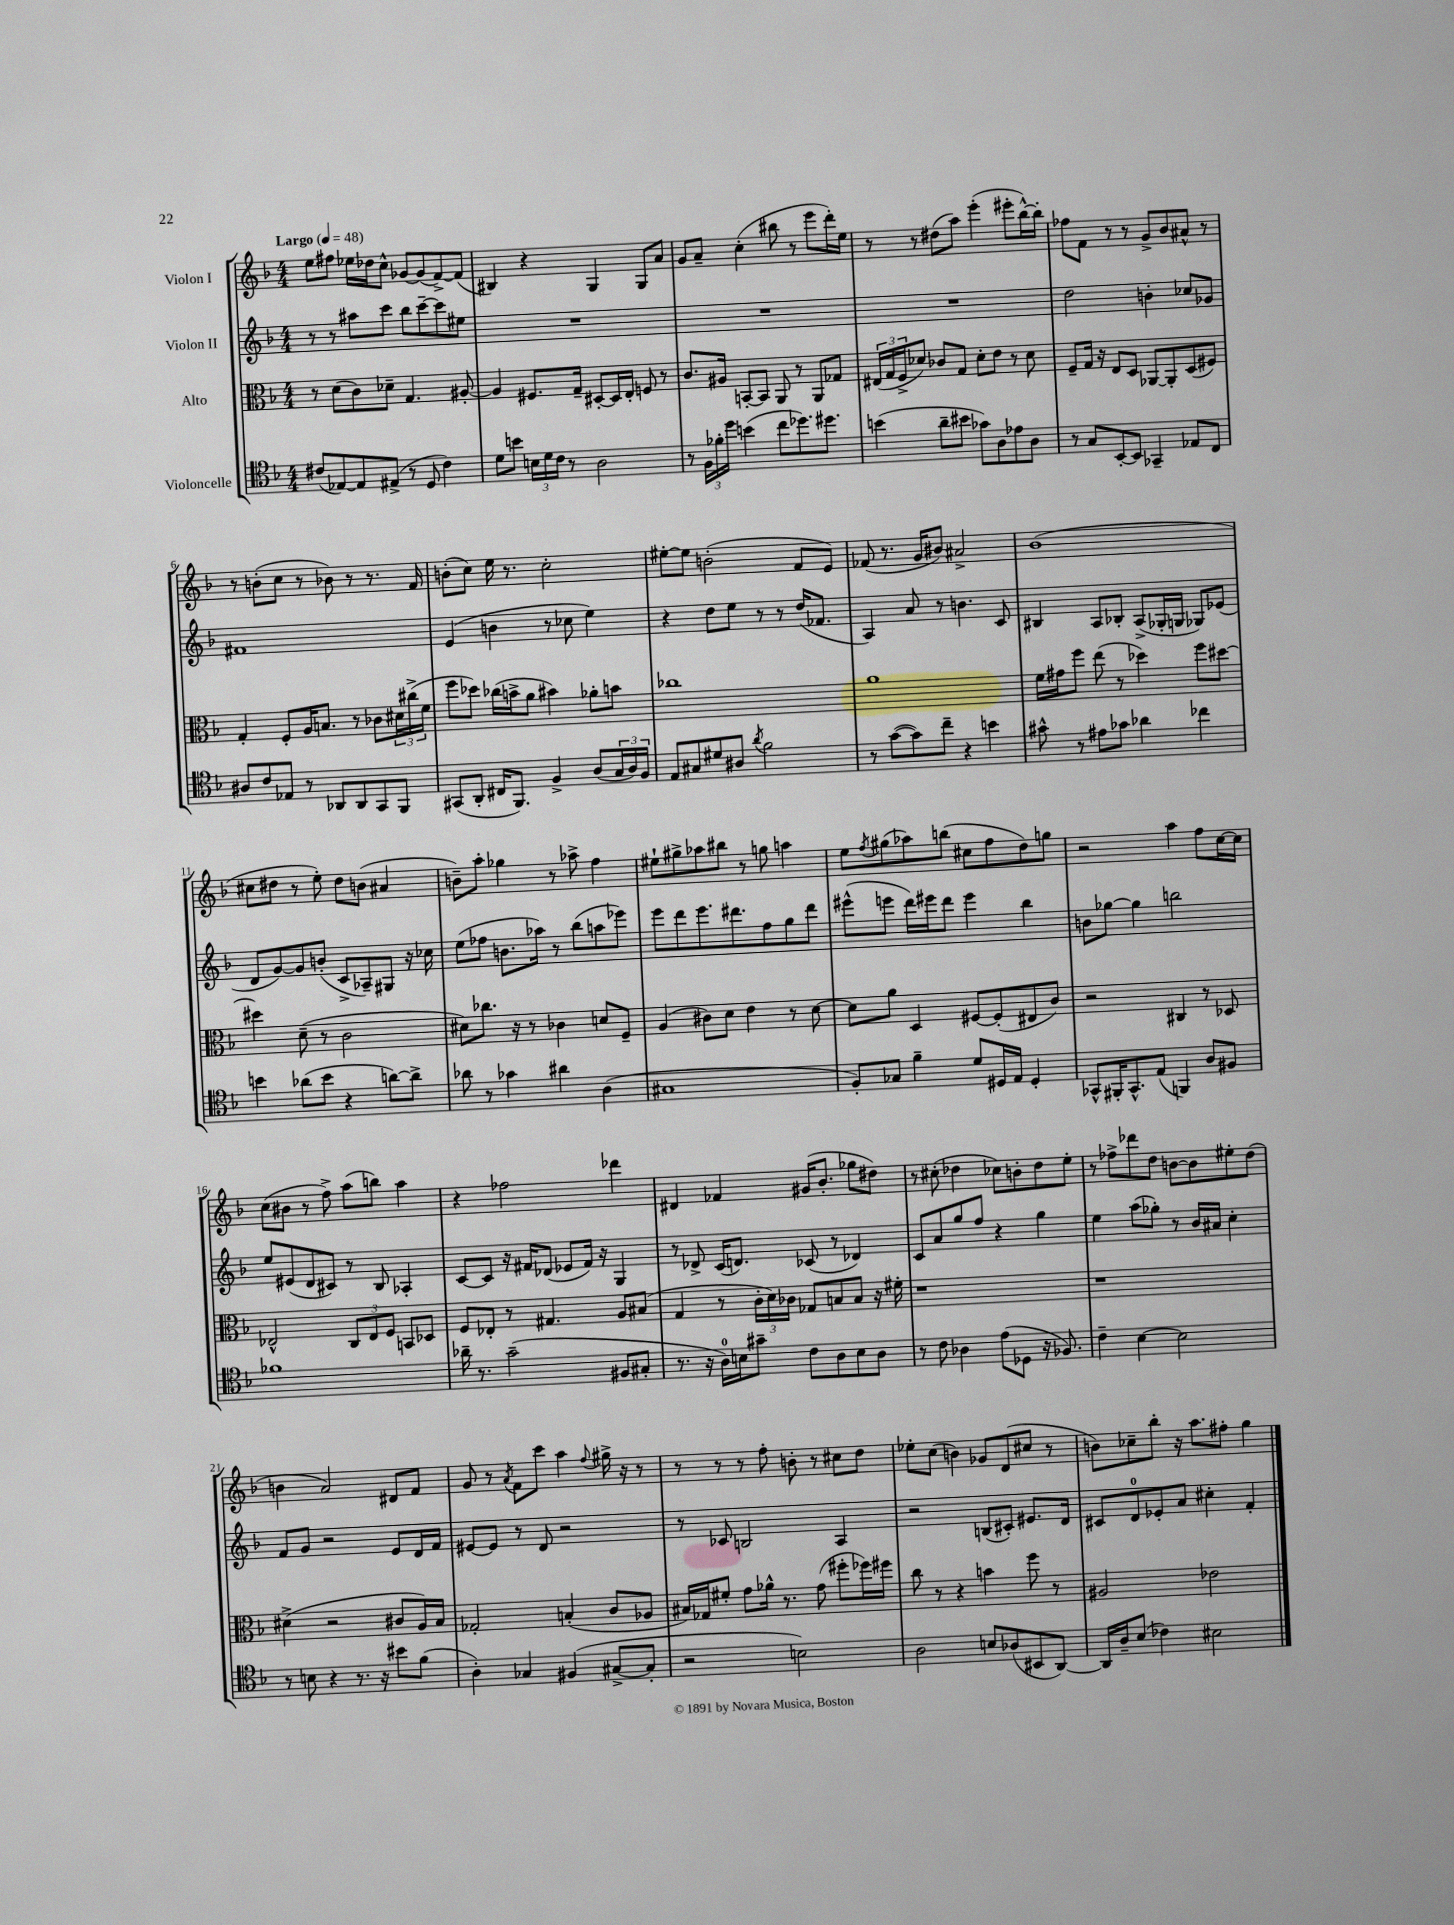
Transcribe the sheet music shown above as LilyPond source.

<<
\new StaffGroup <<
\new Staff = "s0" \with { instrumentName = "Violon I" } {
    \clef treble \key f \major \numericTimeSignature \time 4/4 \tempo "Largo" 4 = 48
    e''8 fis''8 ees''16 des''16 c''8-^ ges'8~ ges'8( f'8~->) f'8( |
    bis4) r4 g4 g8 a'8 |
    g'8 a'8-- c''4-.( bis''8 r8 e'''8 d'''16-.) e''16 |
    r8 r8 dis''8( a''8) e'''4-.( eis'''8-. bes''16~-^) bes''16-. |
    fes''8 f'8 r8 r8 g'8-> bes'8 ais'8-^ r8 |
    r8 b'8-.( c''8 r8 bes'8) r8 r8. f'16 |
    b'8-.( c''8) e''16 r8. c''2-. |
    eis''8~-. eis''8 b'2-.( f'8 e'8) |
    fes'8( r8. g'16 bis'8) ais'2-> |
    bes'1( |
    cis''8 dis''8 r8 e''8-.) dis''8 b'8( ais'4 |
    b'8--) a''8-. ges''4 r8 aes''8-> f''4 |
    eis''8-! gis''8-> aes''8 bis''8 r8 g''8 a''4 |
    e''8 \acciaccatura { f''8 } gis''8( aes''8) b''8( cis''8 f''8 d''8) g''8 |
    r2 a''4 f''8 c''16~ c''16 |
    c''8( bis'8 r8 f''8->) a''8( b''8) a''4 |
    r4 fes''2 des'''4 |
    dis'4 fes'4 gis'16( bes'8.-. ges''8 dis''8) |
    r8 cis''8-.( des''4 ces''8) b'8-. des''8 e''8-. |
    r8 fes''8-> des'''8 d''8 b'8~ b'8 eis''8-. d''8( |
    b'4 a'2) dis'8 f'8 |
    g'8 r8 \acciaccatura { a'8 } f'8 c'''8 a''4 \appoggiatura { f''8 } gis''16-> r16 r8 |
    r8 r8 r8 f''8-. b'8-. r8 cis''8 d''8 |
    ees''8-. c''8( b'4) ges'8 d'8( cis''8 r8 |
    b'8) ces''8-- bes''8-. r16 a''8. fis''8-. g''4 \bar "|." |
}
\new Staff = "s1" \with { instrumentName = "Violon II" } {
    \clef treble \key f \major \numericTimeSignature \time 4/4
    r8 r8 ais''8 c'''8 bes''8 c'''8~-- c'''8 eis''8 |
    R1 |
    R1 |
    R1 |
    d''2 b'4-. ces''8 ges'8 |
    fis'1 |
    e'4( b'4 r8 ces''8 e''4) |
    r4 d''8 e''8 r8 r8 d''16( fes'8. |
    a4) a'8 r8 b'4. c'8 |
    bis4 a8 bes8-. a8->( ges16-. g16 ges8) ees'8( |
    d'8 g'8~) g'8 b'8-.( c'8-> aes8--) gis8 r16 ces''16 |
    e''8( fes''8 b'8. aes''16) r8 bes''8( a''8 ees'''8) |
    e'''8 d'''8 e'''8. dis'''8. f''8 g''8 dis'''8 |
    eis'''8-^( e'''8 d'''16) eis'''16 d'''8 eis'''4 bes''4 |
    b'8 ges''8~ ges''4 b''2 |
    e''8 eis'8( d'8 cis'8) r8 bes8 aes4-. |
    c'8~ c'8 r16 fis'16 des'8( ees'8 fis'16) r16 g4 |
    r8 des'8-> c'16( d'8.) ces'8( r8 des'4) |
    c'8 a'8 g''8 f''8 r4 g''4 |
    e''4 a''8( ges''8-.) r8 bes'16 ais'16 c''4-. |
    f'8 g'8 r2 e'8 d'16 f'16 |
    eis'8~ eis'8 r8 d'8 r2 |
    r8 ces'8 b2 a4 |
    r2 b8( cis'8-.) eis'8. d'16 |
    cis'8 d'8-0 ees'8-. a'8 cis''4-. f'4-. \bar "|." |
}
\new Staff = "s2" \with { instrumentName = "Alto" } {
    \clef alto \key f \major \numericTimeSignature \time 4/4
    r8 d'8( c'8) des'8-- g4. ais8~-. |
    ais4 fis8. g16-- dis8~-. dis16 e16-. f8 r8 |
    c'8. ais16 b,8~-. b,8 a,8 r8 a,8 ges8 |
    \tuplet 3/2 { eis16( g16 f16-> } des'8) ces'8 g8 des'8-. e'8 r8 des'8 |
    f8-- g16 r16 e8 d8 aes,8~ aes,8-. d8( fis8) |
    g4-. f8-. a16 b8. r8 ces'8 \tuplet 3/2 { dis'16 cis''16->( f'16 } |
    f''8 des''8) ces''16( b'16-> a'8 bis'4) aes'8-. b'8 |
    ces''1 |
    a'1 |
    f'16 gis'16 f''8 e''8( r8 des''4) f''8 dis''8~ |
    dis''4 d'8--( r8 c'2 |
    dis'8) ces''8. r16 r8 ces'4 d'8 f8-- |
    a4( cis'8) d'8 e'4 r8 d'8~ |
    d'8 a'8 d4 fis8~ fis8-.( eis8 c'8) |
    r2 cis4 r8 des8 |
    ees2-^ \tuplet 3/2 { c8 ees8 f8 } b,8 des8 |
    f8 ees8-. r8 gis4. a8 bis8( |
    g4 r8 \tuplet 3/2 { c'16-. d'16) ces'16 } ges8 b8 b8 r16 fis'16-. |
    r1 |
    r1 |
    dis'4->( r2 cis'8 a16) bes16 |
    ges2-. b4-.( c'8 aes8 |
    bis16) ges16 fis'8-. g'8 aes'16-^ r8. g'8( fis''8-. fes''16) fis''16 |
    c''8 r8 r4 b'4 f''8 r8 |
    ais2 ees'2 \bar "|." |
}
\new Staff = "s3" \with { instrumentName = "Violoncelle" } {
    \clef tenor \key f \major \numericTimeSignature \time 4/4
    cis'8( ees8~) ees8 eis8->( r8 d8 cis'4) |
    d'8 b'8 \tuplet 3/2 { b16 d'16 c'16 } r8 a2 |
    r8 \tuplet 3/2 { f16 fes'16-. d''16 } b'4( c''8 des''8.) dis''8. |
    b'4( a'8-- bis'8 ges'8) a8 ees'8 a8 |
    r8 g8 bes,8~-. bes,8 ges,4-- ees8 c8 |
    ais8 c'8 ees8 r8 aes,8 aes,8 g,8 f,8 |
    gis,8( a,8-. cis16 f,8.) f4-> a8( \tuplet 3/2 { g16 a16) f16 } |
    e8 gis8 dis'8 ais8 \acciaccatura { a'8 } f'2 |
    r8 g'8~( g'8) c''8-- r4 b'4 |
    gis'8-^ r8 eis'8 ges'8 aes'4 ces''4 |
    b'4 aes'8( b'8 r4 a'8~) a'8-> |
    aes'8 r8 ges'4 ais'4 a4( |
    gis1 |
    f8-.) ges8 f'4-- d'8 dis16 e16 dis4-. |
    ges,8-^ fis,16-. ges,8.-^ e8( f,4) a8 fis8 |
    fes'1 |
    aes'16-- r8. g'2--( fis8 gis8-. |
    r8. r16 a16-0) b16 gis'8-- c'8 a8 b8 a8 |
    r8 c'8 aes4 e'8( des8 r16 fes8.) |
    c'4-- bes4~ bes2 |
    r8 b8 r4 r8. r16 bis'8 f'8( |
    a4-.) ges4 fis4( gis8~-> gis8-. |
    r2 b2) |
    a2 b8 aes8( bis,8 a,8~) |
    a,16 a16-- bes8( ces'4) bis2 \bar "|." |
}
>>
>>
